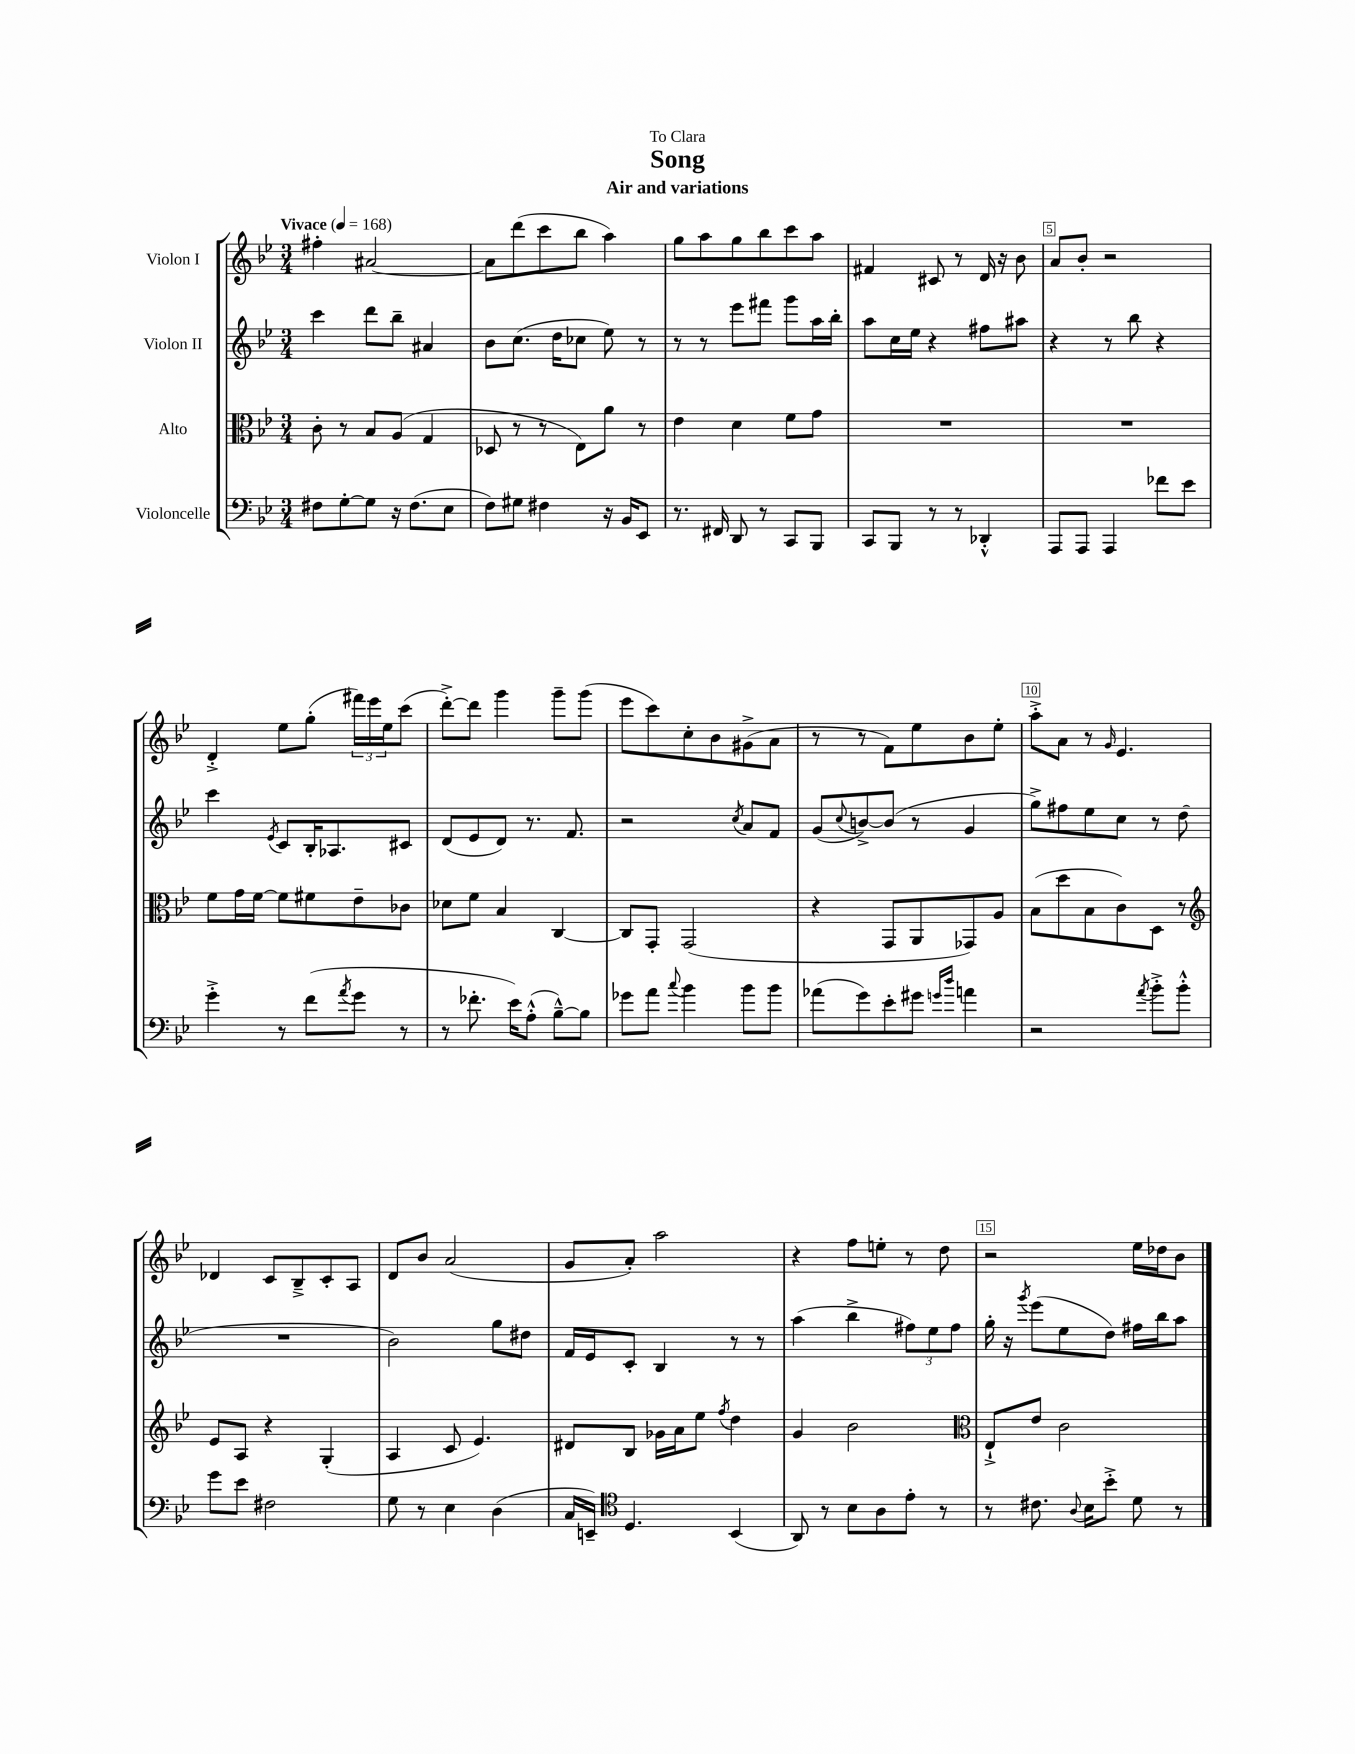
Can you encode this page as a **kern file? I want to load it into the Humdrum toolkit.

**kern	**kern	**kern	**kern
*part4	*part3	*part2	*part1
*staff4	*staff3	*staff2	*staff1
*I"Violoncelle	*I"Alto	*I"Violon II	*I"Violon I
*clefF4	*clefC3	*clefG2	*clefG2
*k[b-e-]	*k[b-e-]	*k[b-e-]	*k[b-e-]
*M3/4	*M3/4	*M3/4	*M3/4
*MM168	*MM168	*MM168	*MM168
=1	=1	=1	=1
!	!	!	!LO:TX:a:B:t=Vivace
8F#X\L	8c'\	4ccc\	4ff#X'\
[8G'\	8r	.	.
8G\J]	8B-/L	8ddd\L	[2a#X/
16r	(8A/J	8bb-~\J	.
(8.F#\L	.	.	.
.	4G/	4a#X/	.
8E-\J	.	.	.
=2	=2	=2	=2
8F\L)	8D-X/	8b-\L	8a#\L]
8G#X\J	8r	(8.cc\J	(8ddd\
4F#X\	8r	.	8ccc\
.	.	16dd\KL	.
.	8E-\L)	8cc-X\J	8bb-\J
16r	8a\J	8ee-\)	4aa\)
16BB-/KL	.	.	.
8EE-/J	8r	8r	.
=3	=3	=3	=3
8.r	4e-\	8r	8gg\L
.	.	8r	8aa\
16FF#X/	.	.	.
8DD/	4d\	8eee-\L	8gg\
8r	.	8fff#X\J	8bb-\
8CC/L	8f\L	8ggg\L	8ccc\
8BBB-/J	8g\J	16aa\L	8aa\J
.	.	16bb-'\JJ	.
=4	=4	=4	=4
8CC/L	2.r	8aa\L	4f#X/
8BBB-/J	.	16cc\L	.
.	.	16ee-\JJ	.
8r	.	4r	8c#X/
8r	.	.	8r
4DD-X'^^/	.	8ff#X\L	16d/
.	.	.	16r
.	.	8aa#X\J	8b-\
=5	=5	=5	=5
8AAA/L	2.r	4r	8a/L
8AAA/J	.	.	8b-'/J
4AAA/	.	8r	2r
.	.	8bb-\	.
8f-X\L	.	4r	.
8e-\J	.	.	.
!!LO:LB:g=z
=6	=6	=6	=6
4g'^\	8f\L	4ccc\	4d'^/
.	16g\L	.	.
.	[16f\JJ	.	.
.	.	8qe-/	.
8r	8f\L]	8c/L	8ee-\L
(8f\L	8f#X\	16B-'/K	(8gg'\J
.	.	8.A-X/	.
8qa/	.	.	.
8g\J	8e-~\	.	24fff#X\LL)
.	.	.	24eee-\
.	.	.	24ee-\J
8r	8c-X\J	8c#X/J	(8ccc\J
=7	=7	=7	=7
8r	8d-X\L	(8d/L	[8ddd'^\L)
8.f-X'\	8f\J	8e-/	8ddd\J]
.	4B-/	8d/J)	4ggg\
16e-\KL)	.	.	.
(8A'^^\J	.	8.r	.
[8B-~^^\L)	[4C/	.	8ggg~\L
.	.	8.f/	.
8B-\J]	.	.	(8ggg\J
=8	=8	=8	=8
8g-X\L	8C/L]	2r	8eee-\L
8a\J	8GG'/J	.	8ccc\)
8qqcc/	.	.	.
4b-\	(2GG/	.	8cc'\
.	.	.	8b-\
.	.	8qcc/	.
8b-\L	.	8a/L	(8g#X^\
8b-\J	.	8f/J	8a\J
=9	=9	=9	=9
(8a-X\L	4r	(8g/L	8r
.	.	8qqcc/	.
8g\)	.	[8bn^/)	8r
8e-'\	8GG/L	(8b/J]	8f\L)
8g#X\J	8AA/	8r	8ee-\
16qqgn/LL	.	.	.
16qqdd/JJ	.	.	.
4an\	8GG-X/)	4g/	8b-\
.	8A/J	.	8ee-'\J
=10	=10	=10	=10
2r	(8B-\L	8gg^\L)	8aa'^\L
.	8dd\	8ff#X\	8a\J
.	8B-\	8ee-\	8r
.	.	.	16qqg/
.	8c\)	8cc\J	4.e-/
8qa/	.	.	.
8b-'^\L	8D\J	8r	.
8b-'^^\J	8r	(8dd\	.
!!LO:LB:g=z
=11	=11	=11	=11
*	*clefG2	*	*
8g\L	8e-/L	2.r	4d-X/
8e-\J	8A/J	.	.
2F#X\	4r	.	8c/L
.	.	.	8B-~^/
.	(4G'/	.	8c'/
.	.	.	8A/J
=12	=12	=12	=12
8G\	4A/	2b-\)	8d/L
8r	.	.	8b-/J
4E-\	8c/	.	(2a/
.	4.e-/)	.	.
(4D\	.	8gg\L	.
.	.	8dd#X\J	.
=13	=13	=13	=13
16C/LL	8d#X/L	16f/LL	8g/L
16EEn~/JJ)	.	16e-/J	.
*clefC4	*	*	*
4.D/	8B-/J	8c'/J	8a'/J)
.	16g-X\LL	4B-/	2aa\
.	16a\J	.	.
.	8ee-\J	.	.
.	8qff/	.	.
(4BB-/	4dd\	8r	.
.	.	8r	.
=14	=14	=14	=14
8AA/)	4g/	(4aa\	4r
8r	.	.	.
8B-\L	2b-\	4bb-^\	8ff\L
8A\	.	.	8een'\J
8e-'\J	.	12ff#X\L)	8r
.	.	12ee-\	.
8r	.	.	8dd\
.	.	12ff#\J	.
=15	=15	=15	=15
*	*clefC3	*	*
8r	8E-`^/L	16gg'\	2r
.	.	16r	.
.	.	8qggg/	.
8.c#X\	8e-/J	(8eee-\L	.
.	2c\	8ee-\	.
8qqA/	.	.	.
16B-\KL	.	.	.
8b-'^\J	.	8dd\J)	.
8d\	.	16ff#X\LL	16ee-\LL
.	.	16bb-\J	16dd-X\J
8r	.	8aa\J	8b-\J
==	==	==	==
*-	*-	*-	*-
